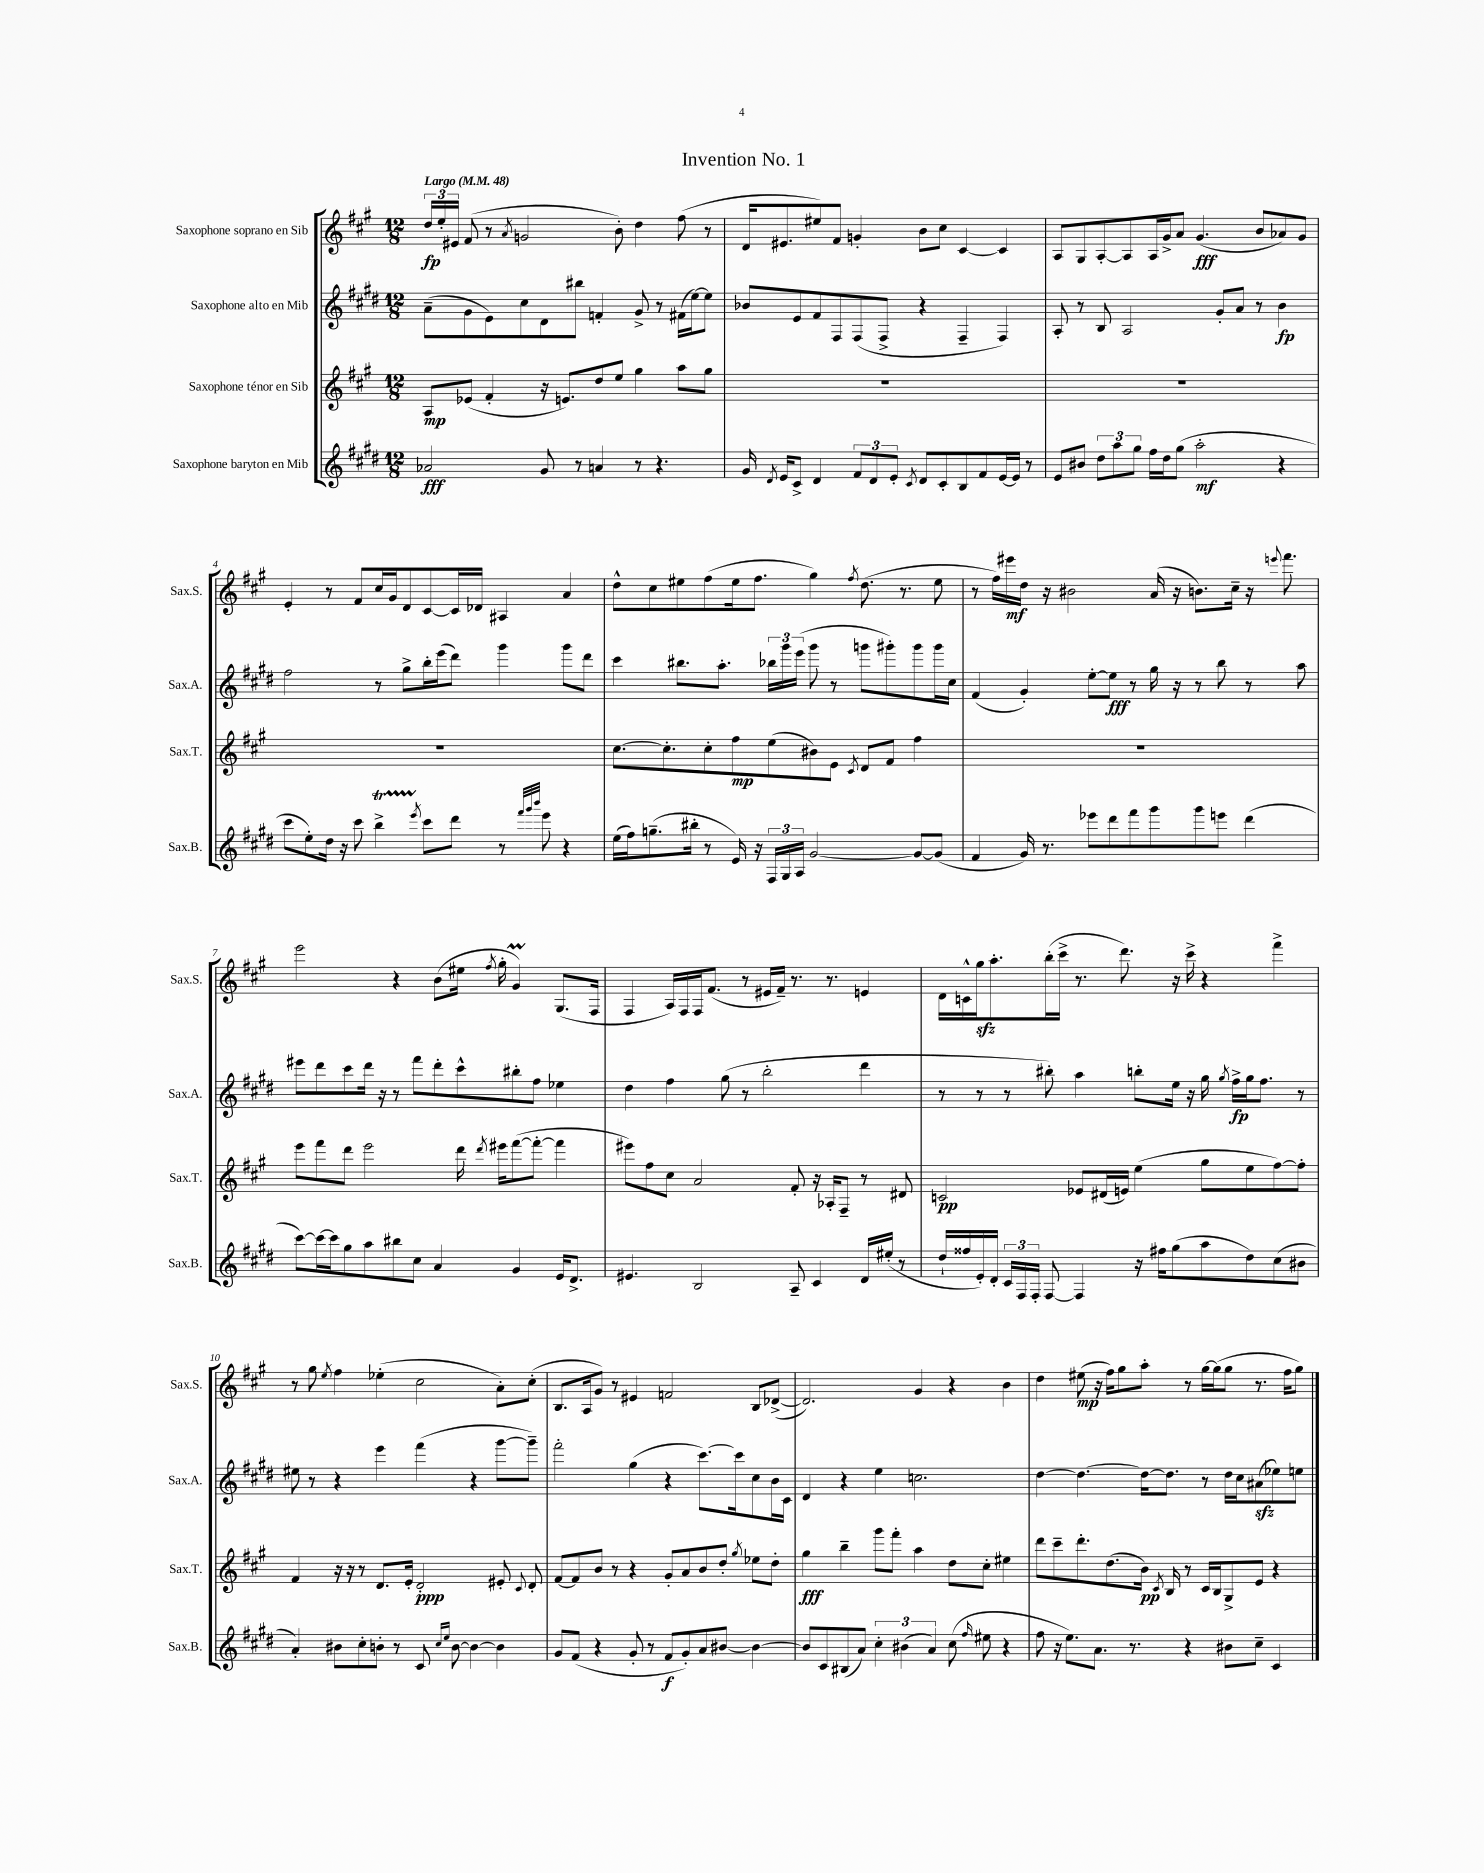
\header { title = "Invention No. 1" }
<<
\new StaffGroup <<
\new Staff = "s0" \with { instrumentName = "Saxophone soprano en Sib" shortInstrumentName = "Sax.S." } {
    \clef treble \key a \major \numericTimeSignature \time 12/8 \tempo "Largo" 4 = 48
    \autoBeamOff \tuplet 3/2 { d''16[\fp e''16-. eis'16] } fis'8( r8 \acciaccatura { a'8 } g'2 b'8-.) d''4 fis''8( r8 |
    d'16[ eis'8. eis''8) fis'8] g'4-. b'8[ cis''8] cis'4~ cis'4 |
    a8[ gis8 a8~-. a8 a16 gis'16-> a'8] gis'4.\fff( b'8[ aes'8) gis'8] |
    e'4-. r8 fis'8[ cis''16 gis'16 d'8 cis'8~ cis'16 des'16] ais4 a'4 |
    d''8[-^ cis''8 eis''8 fis''8( eis''16 fis''8.] gis''4) \acciaccatura { fis''8 } d''8.( r8. eis''8 |
    r8 fis''16[) eis'''16\mf d''16] r16 bis'2 a'16( r16 b'8.[) cis''16]-- r16 \appoggiatura { e'''8 } fis'''8. |
    e'''2 r4 b'8[( eis''16] \acciaccatura { fis''8 } gis''16-. gis'4\prall) gis8.[( fis16] |
    fis4 a16[) fis16 fis16 fis'8.]( r8 eis'16[ fis'16]--) r8. r8. e'4 |
    d'16[ c'16-^ gis''16\sfz a''8.-. b''16-.( cis'''16]-> r8. d'''8.) r16 cis'''16-> r4 fis'''4-> |
    r8 gis''8 \acciaccatura { e''8 } fis''4 ees''4-.( cis''2 a'8[-.) cis''8]-.( |
    b8.[ a16 gis'8]) r8 eis'4 f'2 b8[ des'8]~->( |
    des'2.) gis'4 r4 b'4 |
    d''4 eis''8\mp( r16 fis''16[) gis''8 a''8]-. r8 gis''16[~ gis''16( gis''8] r8. fis''16[ gis''8]) \bar "|." |
}
\new Staff = "s1" \with { instrumentName = "Saxophone alto en Mib" shortInstrumentName = "Sax.A." } {
    \clef treble \key e \major \numericTimeSignature \time 12/8
    \autoBeamOff a'8[--( gis'8 e'8) cis''8 dis'8 bis''8] f'4-. gis'8-> r8 fis'16[( e''16~) e''8] |
    bes'8[ e'8 fis'8 fis8 fis8( fis8]-> r4 fis4-- fis4) |
    a8-. r8 b8 a2 gis'8[-. a'8] r8 b'4\fp |
    fis''2 r8 gis''8[-> b''16-. e'''16( dis'''8]) gis'''4 gis'''8[ dis'''8] |
    cis'''4 bis''8.[ a''8.]-. \tuplet 3/2 { bes''16[ gis'''16 e'''16]( } gis'''8 r8 g'''8[ gis'''8-.) gis'''8 gis'''16 cis''16] |
    fis'4( gis'4-.) e''8[~-. e''8]\fff r8 gis''16 r16 r8 b''8 r8 a''8 |
    eis'''8[ dis'''8 cis'''8 dis'''16] r16 r8 fis'''8[ dis'''8-. cis'''8-^ bis''8-. fis''8] ees''4 |
    dis''4 fis''4 gis''8( r8 b''2-. dis'''4 |
    r8 r8 r8 bis''8-.) a''4 b''8[-. e''16] r16 gis''16 \acciaccatura { gis''8 } fis''16[->\fp gis''16 fis''8.] r8 |
    eis''8 r8 r4 e'''4 fis'''4( r4 gis'''8[~ gis'''8]--) |
    fis'''2-. gis''4( r4 cis'''8.[~) cis'''16 cis''8 b'16 cis'16] |
    dis'4 r4 e''4 c''2. |
    dis''4~ dis''4.~ dis''16[~ dis''8.] r8 dis''16[ cis''16 ais'8\sfz( ees''8) e''8] \bar "|." |
}
\new Staff = "s2" \with { instrumentName = "Saxophone ténor en Sib" shortInstrumentName = "Sax.T." } {
    \clef treble \key a \major \numericTimeSignature \time 12/8
    \autoBeamOff a8[\mp ees'8]( fis'4-. r16 e'8.[) d''8 e''8] gis''4 a''8[ gis''8] |
    R1. |
    R1. |
    R1. |
    cis''8.[~ cis''8.-. cis''8-. fis''8\mp e''8( bis'8) e'8] \acciaccatura { cis'8 } d'8[ fis'8] fis''4 |
    R1. |
    e'''8[ fis'''8 d'''8] e'''2 d'''16 \acciaccatura { d'''8 } eis'''16[ fis'''8~( fis'''8]~-. fis'''4 |
    eis'''8[) fis''8 cis''8] a'2 fis'8-. r16 aes16[-. fis8]-- r8 dis'8 |
    c'2\pp ees'8[ dis'16( e'16]) e''4( gis''8[ e''8 fis''8~) fis''8]-. |
    fis'4 r16 r16 r8 d'8.[ e'16]-. d'2-.\ppp eis'8-. \appoggiatura { cis'8 } d'8-. |
    fis'8[~ fis'8 b'8] r8 r4 gis'8[-. a'8 b'8 d''8]-. \acciaccatura { gis''8 } ees''8[ d''8]-. |
    gis''4\fff b''4-- gis'''8[ fis'''8]-. a''4 d''8[ cis''8]-. eis''4 |
    d'''8[ cis'''8-- d'''8.-. d''8.( b'16]\pp) \acciaccatura { cis'8 } b16 r8 cis'16[ b16 gis8-> e'8] r4 \bar "|." |
}
\new Staff = "s3" \with { instrumentName = "Saxophone baryton en Mib" shortInstrumentName = "Sax.B." } {
    \clef treble \key e \major \numericTimeSignature \time 12/8
    \autoBeamOff aes'2\fff gis'8 r8 a'4 r8 r4. |
    gis'16 \acciaccatura { dis'8 } e'16[ cis'8]-> dis'4 \tuplet 3/2 { fis'8[ dis'8 e'8]-. } \acciaccatura { cis'8 } dis'8[ cis'8-. b8 fis'8 e'16~ e'16] r8 |
    e'8[ bis'8] \tuplet 3/2 { dis''8[ a''8 gis''8] } fis''16[ dis''16 gis''8]( a''2-.\mf r4 |
    cis'''8[ e''8-.) dis''16] r16 cis'''8 b''4->\startTrillSpan \acciaccatura { e'''8 } cis'''8[\stopTrillSpan dis'''8] r8 \grace { fis'''32[ gis'''32 b'''32] } e'''8 r4 |
    e''16[( fis''16) g''8.--( bis''16]-. r8 e'16) r16 \tuplet 3/2 { fis16[ gis16 a16] } gis'2~ gis'8[~ gis'8]( |
    fis'4 gis'16) r8. ees'''8[ dis'''8 fis'''8 gis'''8 gis'''8 e'''8] dis'''4( |
    cis'''8[~) cis'''16~ cis'''16 gis''8 a''8 bis''8 cis''8] a'4 gis'4 e'16[ dis'8.]-> |
    eis'4. b2 a8-- cis'4 dis'16[ eis''16]-.( r8 |
    dis''16[-! fisis''16 e'16-.) dis'16]-. \tuplet 3/2 { cis'16[ fis16 fis16]-. } fis8~ fis4 r16 fis''16[ gis''8( a''8 dis''8) cis''8( bis'8] |
    a'4-.) bis'8[ cis''8-. b'8]-. r8 cis'8 \grace { cis''16[ e''16] } b'8~ b'4~ b'4 |
    gis'8[ fis'8]( r4 gis'8-. r8 fis'8[\f gis'8-.) a'8 bis'8]~ bis'4~ |
    bis'8[ cis'8 bis8( a'8]) \tuplet 3/2 { cis''4-. bis'4( a'4) } cis''8( \grace { fis''16 } eis''8 r4 |
    fis''8 r16 e''8.[) a'8.] r8. r4 bis'8[ cis''8]-- cis'4 \bar "|." |
}
>>
>>
